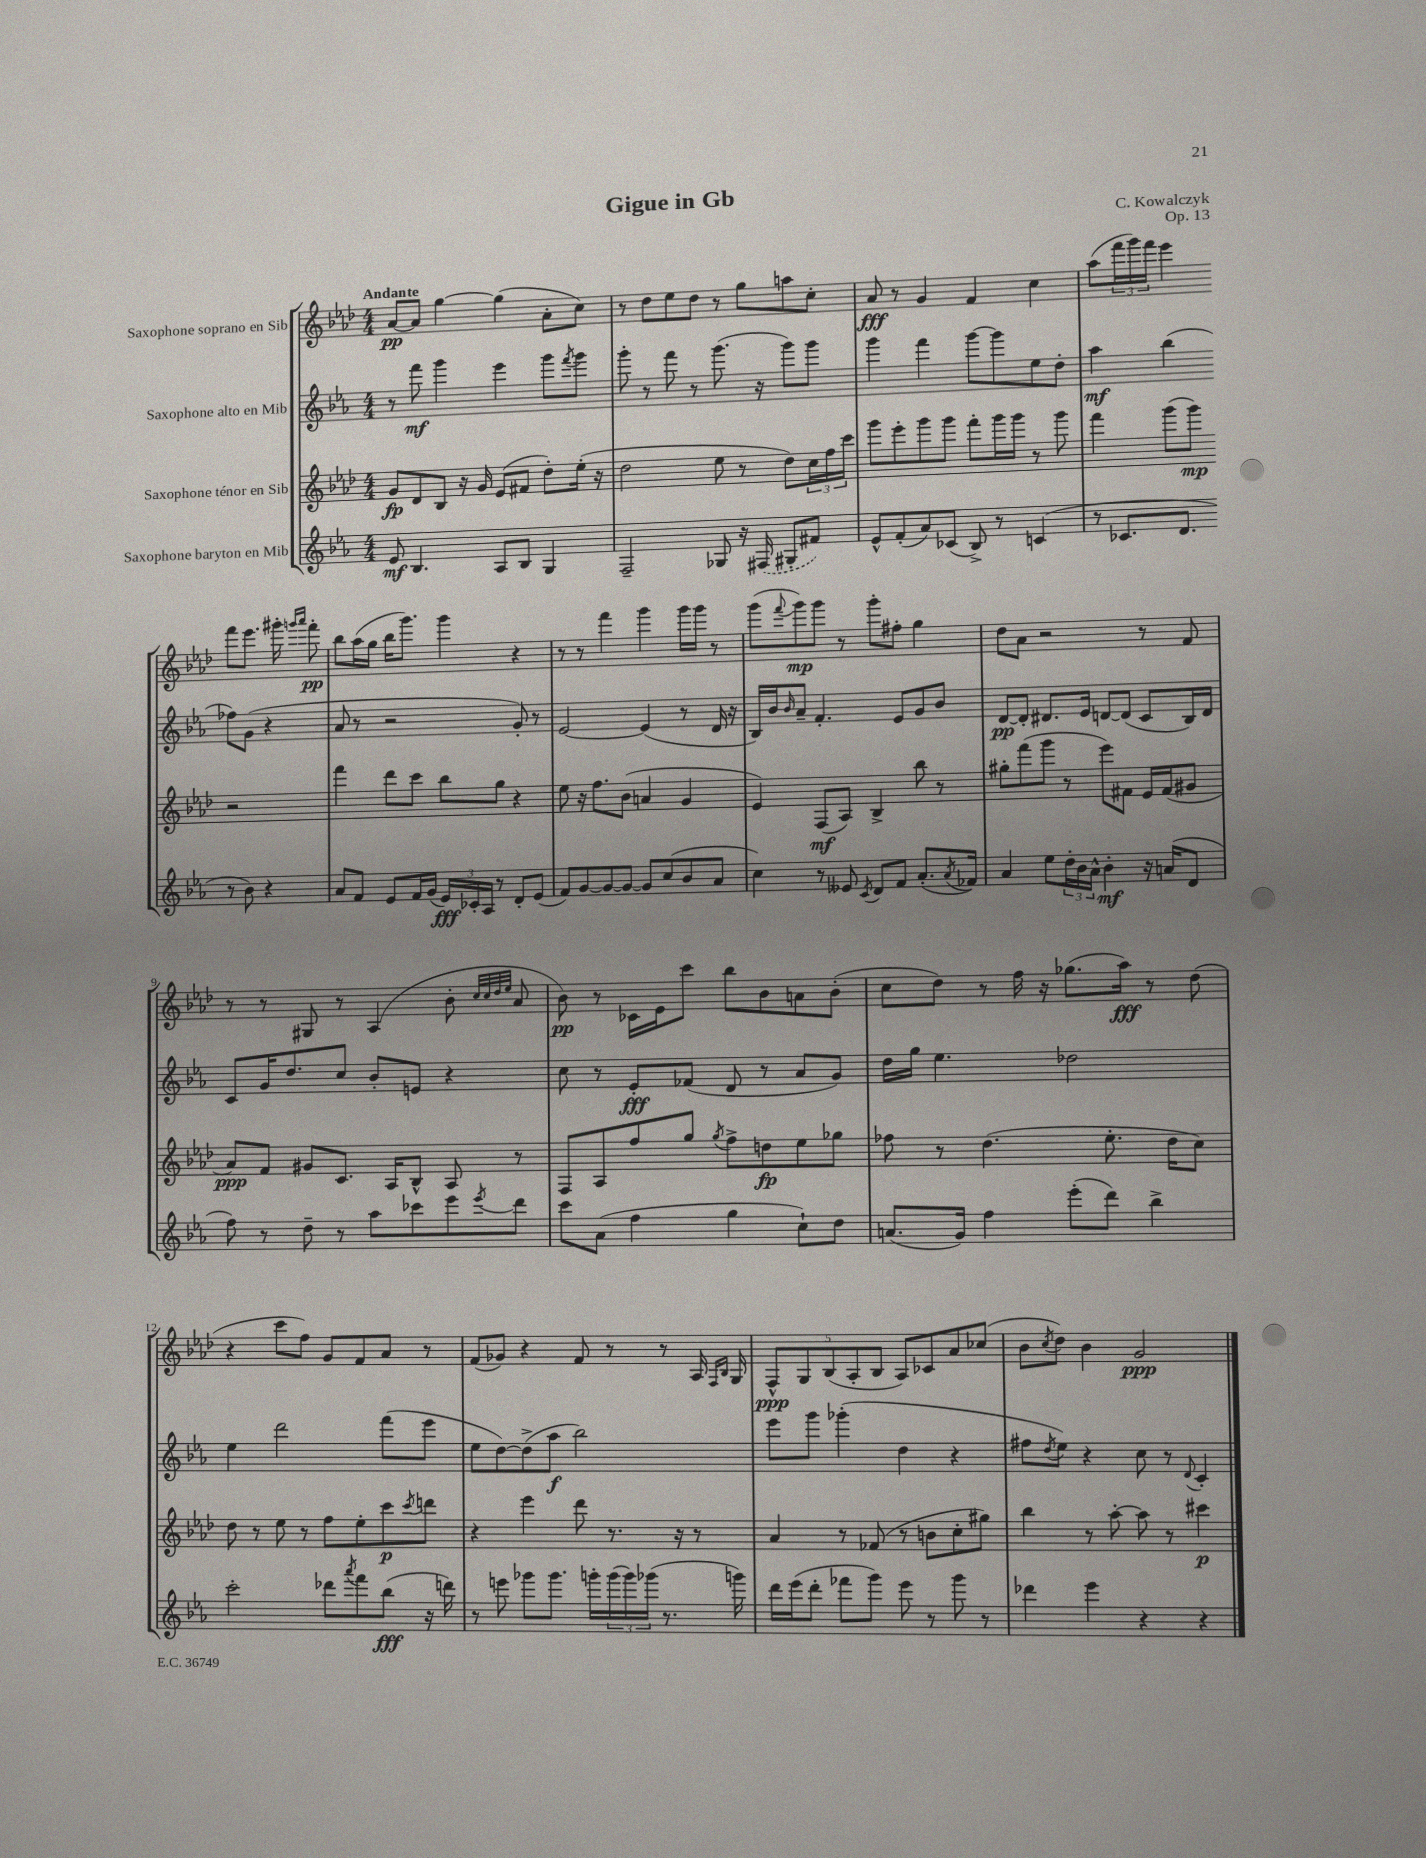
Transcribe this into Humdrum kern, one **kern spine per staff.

**kern	**dynam	**kern	**dynam	**kern	**dynam	**kern	**dynam
*part4	*part4	*part3	*part3	*part2	*part2	*part1	*part1
*staff4	*staff4	*staff3	*staff3	*staff2	*staff2	*staff1	*staff1
*I"Saxophone baryton en Mib	*	*I"Saxophone ténor en Sib	*	*I"Saxophone alto en Mib	*	*I"Saxophone soprano en Sib	*
*clefG2	*	*clefG2	*	*clefG2	*	*clefG2	*
*k[b-e-a-]	*	*k[b-e-a-d-]	*	*k[b-e-a-]	*	*k[b-e-a-d-]	*
*M4/4	*	*M4/4	*	*M4/4	*	*M4/4	*
=1	=1	=1	=1	=1	=1	=1	=1
!	!	!	!	!	!	!LO:TX:a:B:t=Andante	!
8e-/	mf	8g/L	fp	8r	.	[8a-/L	pp
4.B-/	.	8d-/	.	8fff\	mf	8a-/J]	.
.	.	8B-/J	.	4ggg\	.	[4gg\	.
.	.	16r	.	.	.	.	.
.	.	16g/	.	.	.	.	.
8A-/L	.	(8e-/L	.	4eee-\	.	(4gg\]	.
8B-/J	.	8f#X/J	.	.	.	.	.
4G/	.	8dd-'\L)	.	8ggg\L	.	8a-'\L	.
.	.	.	.	8qfff/	.	.	.
.	.	(16ee-'\Jk	.	8ggg\J	.	8cc\J)	.
.	.	16r	.	.	.	.	.
=2	=2	=2	=2	=2	=2	=2	=2
2F~/	.	2dd-\	.	8ggg'\	.	8r	.
.	.	.	.	8r	.	8dd-\L	.
.	.	.	.	8fff\	.	8ee-\	.
.	.	.	.	8r	.	8dd-\J	.
8G-X/	.	8ee-\	.	(8.ggg\	.	8r	.
16r	.	8r	.	.	.	8gg\L	.
(16F#X/	.	.	.	16r	.	.	.
8G#X'/L	.	8dd-\L)	.	8ggg\L)	.	8aan\	.
8f#X/J)	.	24cc\L	.	8ggg\J	.	8cc'\J	.
.	.	24ff\	.	.	.	.	.
.	.	24ccc\JJ	.	.	.	.	.
=3	=3	=3	=3	=3	=3	=3	=3
8e-^^/L	.	8ggg\L	.	4ggg\	.	8a-/	fff
(8f'/	.	8eee-'\	.	.	.	8r	.
8a-/)	.	8ggg\	.	4fff\	.	4g/	.
(8c-X/J	.	8ggg\J	.	.	.	.	.
8B-^/)	.	8fff'\L	.	[8ggg\L	.	4f/	.
8r	.	16ggg\L	.	8ggg\]	.	.	.
.	.	16ggg\JJ	.	.	.	.	.
(4cn/	.	8r	.	8ee-\	.	4cc\	.
.	.	8ggg\	.	8dd'\J	.	.	.
=4	=4	=4	=4	=4	=4	=4	=4
8r	.	4fff\	.	4aa-\	mf	(8aa-\L	.
8.c-X/L	.	.	.	.	.	24fff\L	.
.	.	.	.	.	.	24ggg\)	.
.	.	.	.	.	.	24fff\JJ	.
.	.	(8ggg\L	.	(4bb-\	.	4eee-\	.
8.d/J	.	.	.	.	.	.	.
.	.	8ggg\J)	mp	.	.	.	.
8r	.	2r	.	8ff-X\L)	.	8fff\L	.
8b-\)	.	.	.	(8g\J	.	8.eee-\J	.
4r	.	.	.	4r	.	.	.
.	.	.	.	.	.	16ggg#X'\	.
.	.	.	.	.	.	16qqgggn/LL	.
.	.	.	.	.	.	16qqaaa-/JJ	.
.	.	.	.	.	.	8fff'\	pp
!!LO:LB:g=z
=5	=5	=5	=5	=5	=5	=5	=5
8a-/L	.	4fff\	.	8a-/	.	8bb-\L	.
8f/J	.	.	.	8r	.	(16aa-\L	.
.	.	.	.	.	.	16gg\JJ	.
8e-/L	.	8ddd-\L	.	2r	.	16bb-\KL	.
.	.	.	.	.	.	8.ggg\J)	.
16f/L	.	8ccc\J	.	.	.	.	.
(16g/JJ	.	.	.	.	.	.	.
24e-/LL)	fff	8bb-\L	.	.	.	4ggg\	.
24c-X'/	.	.	.	.	.	.	.
24A-/JJ	.	.	.	.	.	.	.
8r	.	8gg\J	.	.	.	.	.
8d'/L	.	4r	.	8g'/)	.	4r	.
(8e-/J	.	.	.	8r	.	.	.
=6	=6	=6	=6	=6	=6	=6	=6
8f/L)	.	8ee-\	.	[2e-/	.	8r	.
[8g/	.	16r	.	.	.	8r	.
.	.	8.ff\L	.	.	.	.	.
8g/_	.	.	.	.	.	4fff\	.
8g/J_	.	(8b-\J	.	.	.	.	.
8g/L]	.	4an/	.	(4e-/]	.	4ggg\	.
(8cc/	.	.	.	.	.	.	.
8b-/	.	4g/	.	8r	.	16ggg\LL	.
.	.	.	.	.	.	16ggg\JJ	.
8a-/J	.	.	.	16d/	.	8r	.
.	.	.	.	16r	.	.	.
=7	=7	=7	=7	=7	=7	=7	=7
4cc\)	.	4e-/)	.	16B-/LL)	.	(8ggg\L	.
.	.	.	.	16b-/J	.	.	.
.	.	.	.	16qqb-/	.	8qqfff/	.
.	.	.	.	8a-~/J	.	8ggg\)	mp
8r	.	(8F/L	mf	4.f'/	.	8ggg\J	.
8e--X/	.	8A-/J)	.	.	.	8r	.
8qc/	.	.	.	.	.	.	.
8d/L	.	4B-^/	.	.	.	8ggg'\L	.
8f/J	.	.	.	8e-/L	.	8ff#X'\J	.
(8.a-'/L	.	8bb-\	.	8g/	.	4gg\	.
.	.	8r	.	8b-/J	.	.	.
8qa-/	.	.	.	.	.	.	.
16f-X/Jk)	.	.	.	.	.	.	.
=8	=8	=8	=8	=8	=8	=8	=8
4a-/	.	8gg#X'\L	.	[8d/L	pp	8dd-\L	.
.	.	(8fff\	.	8d'/J]	.	8a-\J	.
8ee-\L	.	8ggg\J	.	8.d#X/L	.	2r	.
24dd'\L	.	8r	.	.	.	.	.
24b-\	.	.	.	.	.	.	.
.	.	.	.	16e-/Jk	.	.	.
24a-^^\JJ	.	.	.	.	.	.	.
4b-'\	mf	8eee-\L)	.	[8dn/L	.	.	.
.	.	8f#X\J	.	(8d/J]	.	.	.
16r	.	16e-/LL	.	8c/L	.	8r	.
(16an/KL	.	(16f#/J	.	.	.	.	.
8d/J	.	8g#X/J	.	16B-/L)	.	8f/	.
.	.	.	.	16d/JJ	.	.	.
!!LO:LB:g=z
=9	=9	=9	=9	=9	=9	=9	=9
8ff\)	.	8a-/L)	ppp	8c/L	.	8r	.
8r	.	8f/J	.	16g/K	.	8r	.
.	.	.	.	8.dd/	.	.	.
8dd~\	.	8g#X/L	.	.	.	8G#X/	.
8r	.	8.c/J	.	8cc/J	.	8r	.
8aa-\L	.	.	.	8b-'/L	.	(4A-/	.
.	.	16A-/KL	.	.	.	.	.
8ccc-X\	.	8B-^^/J	.	8en/J	.	.	.
8eee-\	.	8A-/	.	4r	.	8b-'\	.
.	.	.	.	.	.	32qqcc/LLL	.
.	.	.	.	.	.	32qqcc/	.
.	.	.	.	.	.	32qqdd-/	.
8qeee-/	.	.	.	.	.	32qqee-/JJJ	.
8ddd\J	.	8r	.	.	.	8a-/	.
=10	=10	=10	=10	=10	=10	=10	=10
8ccc\L	.	8F/L	.	8cc\	.	8b-\)	pp
(8a-\J	.	8A-/	.	8r	.	8r	.
4ff\	.	8ff/	.	8e-'/L	fff	16c-X\LL	.
.	.	.	.	.	.	16e-\J	.
.	.	8gg/J	.	(8f-X/J	.	8ccc\J	.
.	.	8qgg/	.	.	.	.	.
4gg\	.	8ff^\L	.	8d/	.	8bb-\L	.
.	.	8ddn\	fp	8r	.	8b-\	.
8cc`\L)	.	8ee-\	.	8a-/L	.	8an\	.
8dd\J	.	8gg-X\J	.	8g/J)	.	(8b-'\J	.
=11	=11	=11	=11	=11	=11	=11	=11
(8.an/L	.	8ff-X\	.	16dd\LL	.	8cc\L	.
.	.	.	.	16gg\JJ	.	.	.
.	.	8r	.	4.ee-\	.	8dd-\J)	.
16g/Jk)	.	.	.	.	.	.	.
4ff\	.	(4.dd-\	.	.	.	8r	.
.	.	.	.	.	.	16ff\	.
.	.	.	.	.	.	16r	.
(8eee-'\L	.	.	.	2dd-X\	.	(8.gg-X\L	.
8ddd\J)	.	8.ee-'\	.	.	.	.	.
.	.	.	.	.	.	16aa-\Jk)	fff
4bb-^\	.	.	.	.	.	8r	.
.	.	16dd-\KL	.	.	.	.	.
.	.	8cc\J)	.	.	.	(8dd-\	.
!!LO:LB:g=z
=12	=12	=12	=12	=12	=12	=12	=12
2ccc'\	.	8dd-\	.	4ee-\	.	4r	.
.	.	8r	.	.	.	.	.
.	.	8ee-\	.	2ddd\	.	8ccc\L	.
.	.	8r	.	.	.	8ff\J)	.
8ddd-X\L	.	8ff\L	.	.	.	8g/L	.
8qaaa-/	.	.	.	.	.	.	.
8fff\	.	8ee-'\	.	.	.	8f/	.
(8bb-\J	fff	8ccc\	p	(8fff\L	.	8a-/J	.
.	.	8qccc/	.	.	.	.	.
16r	.	8dddn\J	.	8eee-\J	.	8r	.
16dddn\)	.	.	.	.	.	.	.
=13	=13	=13	=13	=13	=13	=13	=13
8r	.	4r	.	8ee-\L	.	(8f/L	.
8eeen\	.	.	.	[8dd\)	.	8g-X/J)	.
8ggg-X\L	.	4eee-\	.	(8dd^\]	.	4r	.
8.ggg-\J	.	.	.	8aa-\J	f	.	.
.	.	8ddd-\	.	2bb-\)	.	8f/	.
16gggn'\LL	.	.	.	.	.	.	.
(24ggg\	.	8.r	.	.	.	8r	.
24ggg\)	.	.	.	.	.	.	.
(24ggg-X\JJ	.	.	.	.	.	.	.
8.r	.	.	.	.	.	8r	.
.	.	16r	.	.	.	.	.
.	.	8r	.	.	.	16A-/	.
.	.	.	.	.	.	16qqF/LL	.
.	.	.	.	.	.	16qqB-/JJ	.
16gggn\)	.	.	.	.	.	16G/	.
=14	=14	=14	=14	=14	=14	=14	=14
16ddd\LL	.	4a-/	.	8eee-\L	.	10F^^/L	ppp
(16eee-\J	.	.	.	.	.	.	.
.	.	.	.	.	.	10G/	.
8ddd'\J	.	.	.	8ggg\J	.	.	.
.	.	.	.	.	.	(10B-/	.
8fff-X\L	.	8r	.	(4ggg-X'\	.	.	.
.	.	.	.	.	.	10A-'/	.
8ggg\J)	.	(8f-X/	.	.	.	.	.
.	.	.	.	.	.	10B-/J	.
8eee-\	.	8r	.	4dd\	.	8A-/L)	.
8r	.	8bn\L	.	.	.	8c-X/	.
8ggg\	.	8cc'\	.	4r	.	8a-/	.
8r	.	8gg#X\J)	.	.	.	(8cc-X/J	.
=15	=15	=15	=15	=15	=15	=15	=15
4ddd-X\	.	4bb-\	.	8ff#X\L	.	8b-\L	.
.	.	.	.	8qdd/	.	8qcc/	.
.	.	.	.	8ee-\J)	.	8dd-\J)	.
4eee-\	.	8r	.	4r	.	4b-\	.
.	.	[8aa-'\	.	.	.	.	.
4r	.	8aa-\]	.	8cc\	.	2g/	ppp
.	.	8r	.	8r	.	.	.
.	.	.	.	8qqd/	.	.	.
4r	.	4ccc#X\	p	4c'/	.	.	.
==	==	==	==	==	==	==	==
*-	*-	*-	*-	*-	*-	*-	*-
